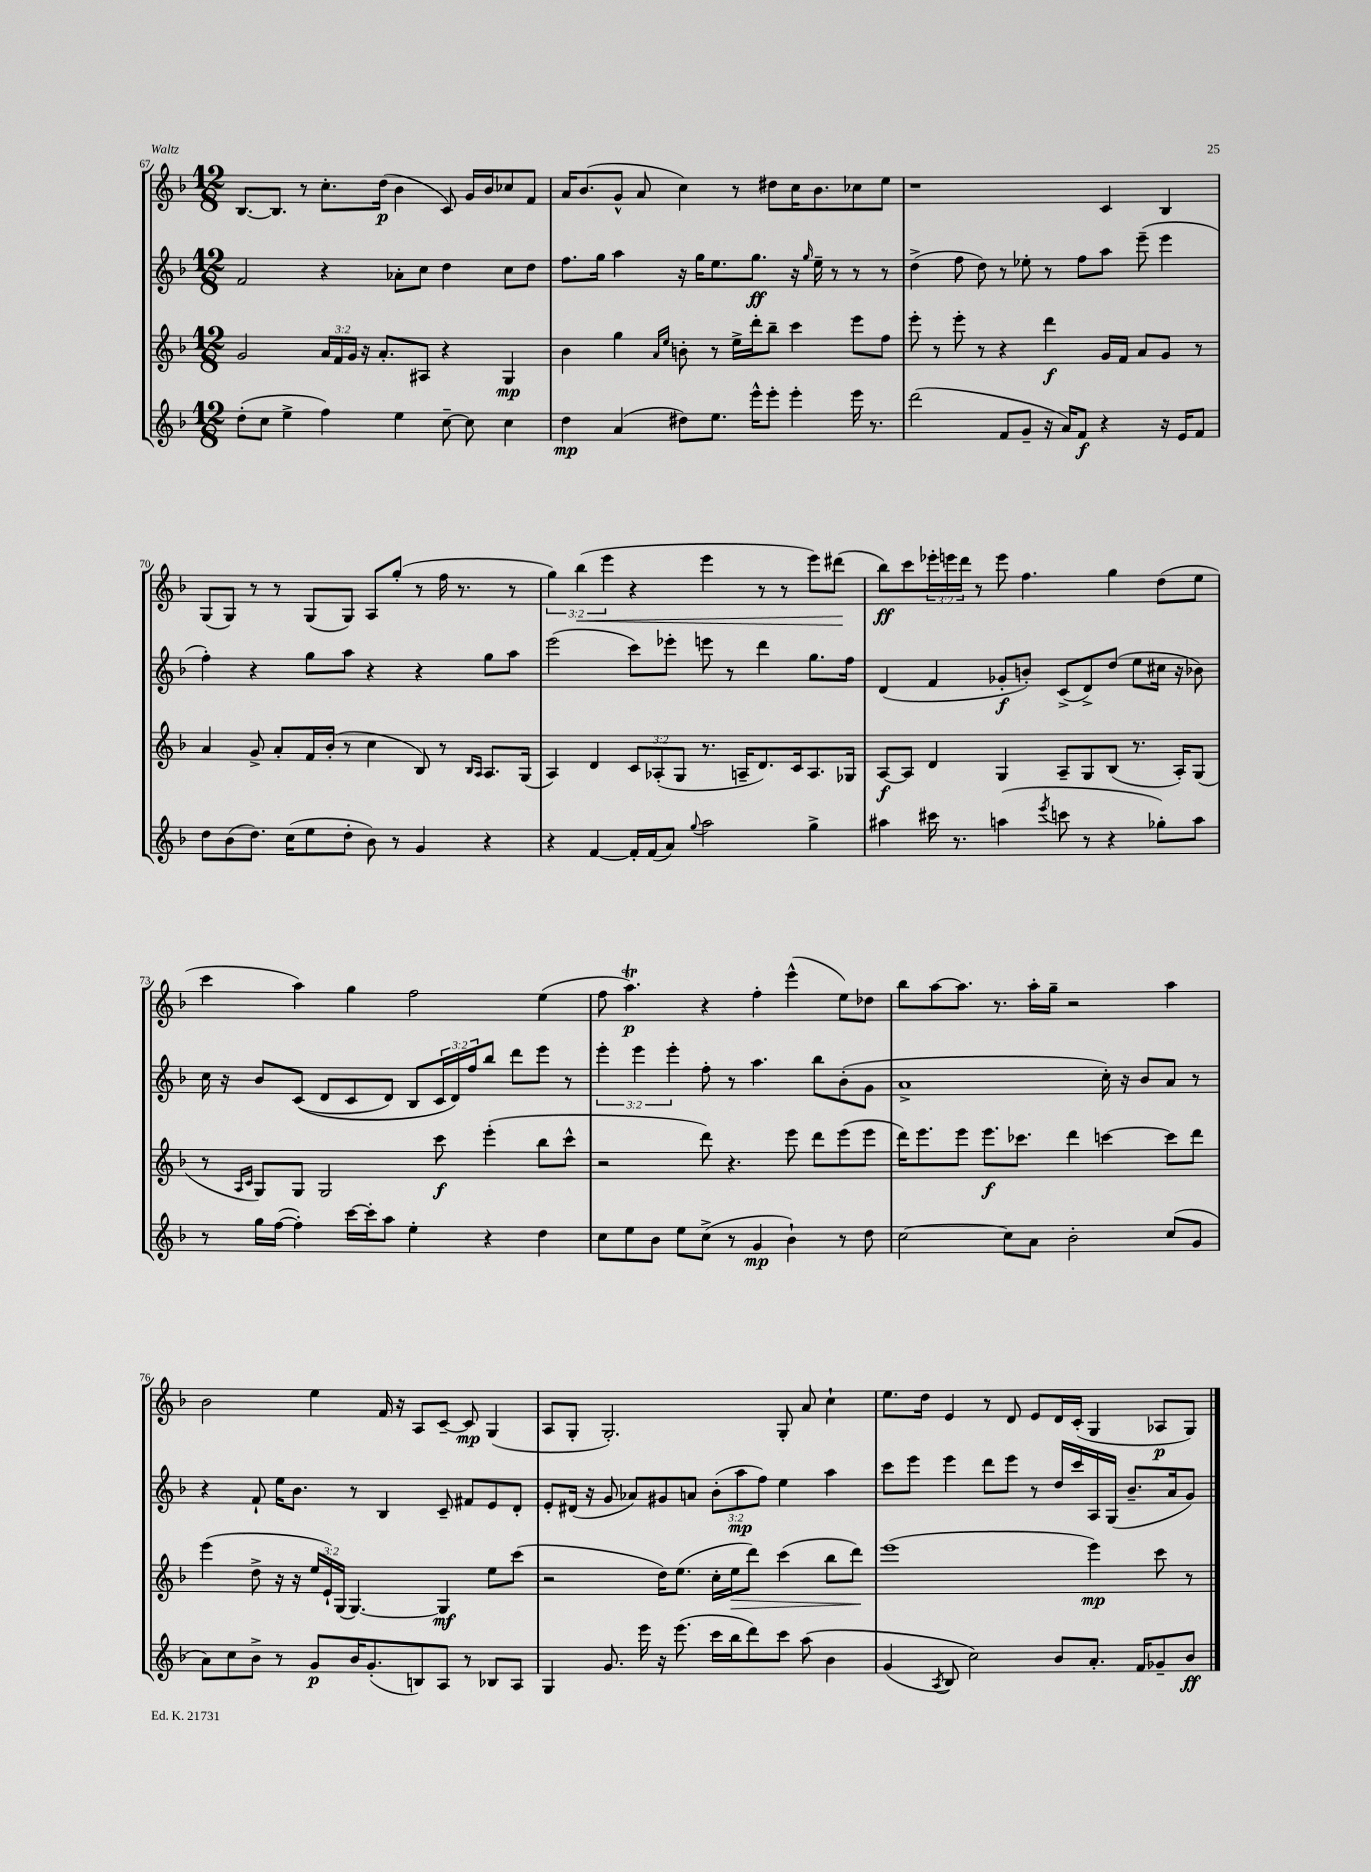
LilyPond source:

<<
\new StaffGroup <<
\new Staff = "s0" {
    \clef treble \key f \major \numericTimeSignature \time 12/8 \override Staff.TupletNumber.text = #tuplet-number::calc-fraction-text
    bes8.~ bes8. r8 c''8.-. d''16\p( bes'4 c'8) g'16 bes'16 ces''8 f'8 |
    a'16 bes'8.( g'8-^ a'8 c''4) r8 dis''8 c''16 bes'8. ces''8 e''8 |
    r1 c'4 bes4 |
    g8( g8) r8 r8 g8( g8) a8 g''8-.( r8 f''16 r8. r8 |
    \tuplet 3/2 { g''4) bes''4\<( e'''4 } r4 e'''4 r8 r8 e'''8) dis'''8\!( |
    bes''8\ff) c'''8 \tuplet 3/2 { ees'''16-. e'''16 d'''16 } r8 e'''8 f''4. g''4 d''8( e''8 |
    c'''4 a''4) g''4 f''2 e''4( |
    f''8 a''4.\trill\p) r4 f''4-. e'''4-^( e''8) des''8 |
    bes''8 a''8~ a''8. r8. a''16-. g''16-- r2 a''4 |
    bes'2 e''4 f'16 r16 a8 c'8~-- c'8\mp g4( |
    a8 g8-. g2.-.) g8-. a'8 c''4-! |
    e''8. d''16 e'4 r8 d'8 e'8 d'16 c'16-.( g4 aes8\p g8) \bar "|." |
}
\new Staff = "s1" {
    \clef treble \key f \major \numericTimeSignature \time 12/8 \override Staff.TupletNumber.text = #tuplet-number::calc-fraction-text
    f'2 r4 aes'8-. c''8 d''4 c''8 d''8 |
    f''8. g''16 a''4 r16 g''16 e''8. g''8.\ff r16 \grace { g''16 } e''16-- r8 r8 r8 |
    d''4->( f''8 d''8) r8 ees''8-. r8 f''8 a''8 e'''8--( e'''4 |
    f''4-.) r4 g''8 a''8 r4 r4 g''8 a''8 |
    e'''2( c'''8) ees'''8-. e'''8 r8 d'''4 g''8. f''16 |
    d'4( f'4 ges'8-.\f b'8-.) c'8->( d'8->) d''8( e''8 cis''16 r16 bes'8) |
    c''16 r16 bes'8 c'8(\( d'8 c'8 d'8) bes8 \tuplet 3/2 { c'16 d'16\) f''16 } bes''8 d'''8 e'''8 r8 |
    \tuplet 3/2 { e'''4-. e'''4 e'''4-. } f''8-. r8 a''4. bes''8 bes'8-.( g'8 |
    a'1-> c''16-.) r16 bes'8 a'8 r8 |
    r4 f'8-! e''16 bes'8. r8 bes4 c'8-- fis'8 e'8 d'8-. |
    e'8-. dis'16( r16 g'8 aes'8) gis'8 a'8 \tuplet 3/2 { bes'8-.( a''8\mp f''8) } e''4 a''4 |
    c'''8 e'''8 e'''4 d'''8 e'''8 r8 d''16 c'''16 a16 g16( bes'8.-- a'16 g'8) \bar "|." |
}
\new Staff = "s2" {
    \clef treble \key f \major \numericTimeSignature \time 12/8 \override Staff.TupletNumber.text = #tuplet-number::calc-fraction-text
    g'2 \tuplet 3/2 { a'16 f'16 g'16 } r16 a'8.-. ais8 r4 g4\mp |
    bes'4 g''4 \grace { a'16 e''16 } b'8-. r8 e''16-> d'''16-. bes''8-- c'''4 e'''8 f''8 |
    e'''8-. r8 e'''8-. r8 r4 d'''4\f g'16 f'16 a'8 g'8 r8 |
    a'4 g'8-> a'8-. f'16 bes'16-.( r8 c''4 bes8) r8 \grace { bes16 a16 } a8. g16( |
    a4) d'4 \tuplet 3/2 { c'8 aes8-.( g8 } r8. a16-- d'8.) c'16 a8. ges16 |
    a8~\f a8 d'4 g4 a8-- g8 bes8( r8. a16-.) g8( |
    r8 \grace { a16 c'16 } g8) g8 g2 c'''8\f e'''4-.( bes''8 c'''8-^ |
    r2 d'''8) r4. e'''8 d'''8 e'''8( e'''8 |
    d'''16) e'''8. e'''8 e'''8.\f ces'''8. d'''4 c'''4~ c'''8 d'''8 |
    e'''4( d''8-> r16 r16 \tuplet 3/2 { e''16 e'16-!) g16( } g4.~) g4\mf e''8 c'''8( |
    r2 d''16) e''8.( c''16-. e''16\> d'''8) c'''4( bes''8 d'''8\!) |
    e'''1( e'''4\mp) c'''8 r8 \bar "|." |
}
\new Staff = "s3" {
    \clef treble \key f \major \numericTimeSignature \time 12/8
    d''8-.( c''8 e''4-> f''4) e''4 c''8~-- c''8 c''4 |
    d''4\mp a'4( dis''8) e''8. e'''16-^ e'''8-. e'''4-. e'''16 r8. |
    d'''2( f'8 g'8-- r16 a'16) f'8\f r4 r16 e'16 f'8 |
    d''8 bes'8( d''8.) c''16( e''8 d''8-. bes'8) r8 g'4 r4 |
    r4 f'4~ f'16-. f'16( a'8) \appoggiatura { g''8 } a''2 g''4-> |
    ais''4 cis'''16 r8. a''4( \acciaccatura { e'''8 } c'''8 r8 r4 ges''8-.) a''8 |
    r8 g''16 f''16~( f''4-.) c'''16~ c'''16-. a''8 e''4-. r4 d''4 |
    c''8 e''8 bes'8 e''8 c''8->( r8 g'4\mp bes'4-!) r8 d''8 |
    c''2~ c''8 a'8 bes'2-. c''8( g'8 |
    a'8) c''8 bes'8-> r8 g'8\p bes'16 g'8.-.( b8) a8 r8 bes8 a8 |
    g4 g'8. e'''16 r16 e'''8.( c'''16 bes''16 d'''8) c'''8 a''8\( bes'4 |
    g'4( \acciaccatura { a8 } bes8) c''2\) bes'8 a'8.-. f'16 ges'8-- bes'8\ff \bar "|." |
}
>>
>>
\layout { \context { \Score currentBarNumber = #67 } }
